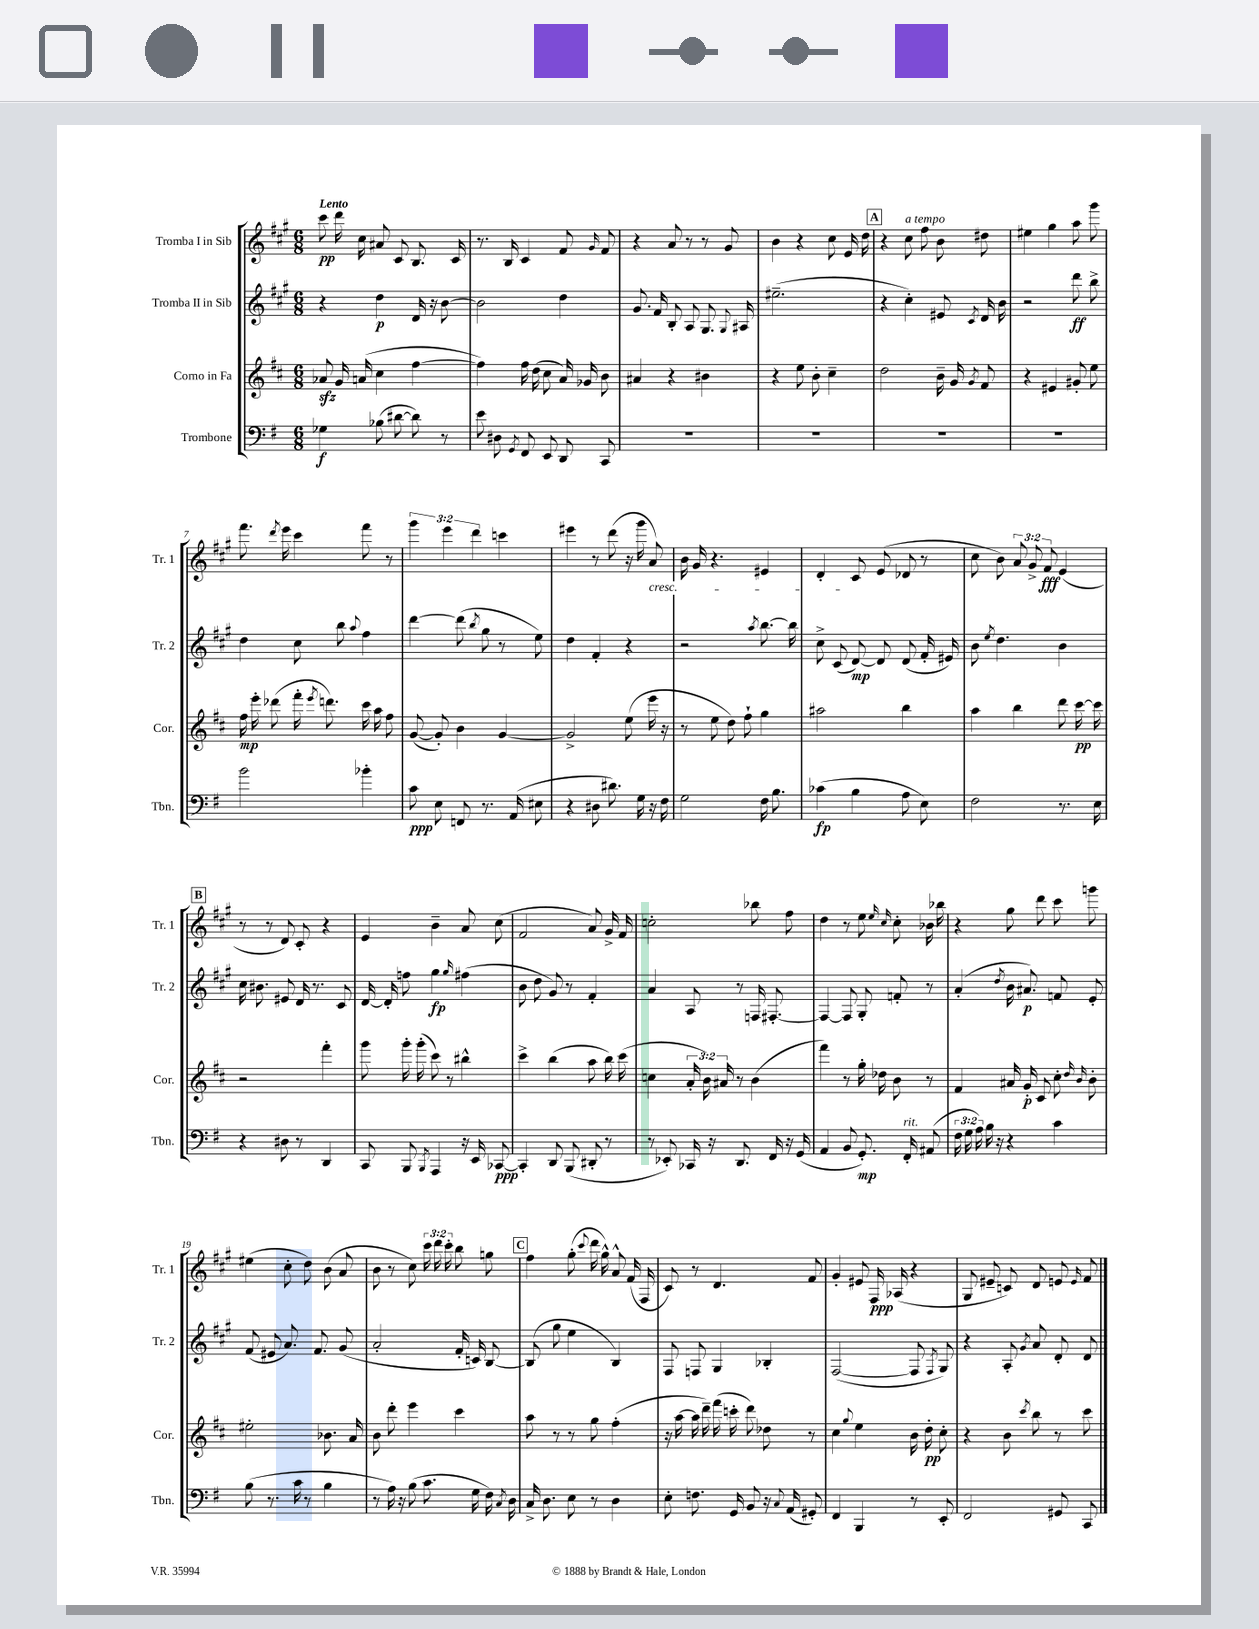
<<
\new StaffGroup <<
\new Staff = "s0" \with { instrumentName = "Tromba I in Sib" shortInstrumentName = "Tr. 1" } {
    \clef treble \key a \major \numericTimeSignature \time 6/8 \override Staff.TupletNumber.text = #tuplet-number::calc-fraction-text \tempo "Lento"
    \autoBeamOff cis'''8\pp d'''16 cis''16 ais'8 cis'8 b8. cis'16 |
    r8. b16 cis'4 fis'8 \grace { gis'16 } fis'8 |
    r4 a'8 r8 r8 gis'8 |
    b'4 r4 cis''8 e'16 d''16 |
    \mark \markup { \box "A" } r4 cis''8^\markup { \italic "a tempo" } fis''8 b'8 dis''8 |
    eis''4 gis''4 a''8 gis'''8 |
    fis'''8. \acciaccatura { d'''8 } e'''16 cis'''4 fis'''8 r8 |
    \tuplet 3/2 { gis'''4 e'''4 d'''4 } c'''4 |
    eis'''4 r8 d'''8( r16 gis'''16 a'8\cresc) |
    b'16 gis'16 r4. eis'4 |
    d'4-. cis'8\! e'8( des'8 r8 |
    cis''8 b'8) \tuplet 3/2 { a'8 gis'8-> fis'8\fff } e'4( |
    \mark \markup { \box "B" } r8 r8 d'8) cis'8-. r4 |
    e'4 b'4-- a'8 cis''8( |
    fis'2 a'8) gis'16-> fis'16 |
    c''2-. bes''8 fis''8 |
    d''4 r8 e''8 \grace { e''16 cis''16 } cis''8-. bes'16 bes''16 |
    r4 gis''8 d'''8 cis'''8 g'''8 |
    eis''4( cis''8-. d''8) b'8( a'8 |
    b'8 r8 cis''8) \tuplet 3/2 { cis'''16 d'''16 cis'''16-. } b''8 g''8 |
    \mark \markup { \box "C" } fis''4 gis''8-.( \appoggiatura { cis'''8 } d'''16 gis''16-^) a'8-^ fis'16( fis16 |
    cis'8) r8 d'4. fis'8 |
    gis'4-. eis'8 fis16\ppp aes16( r4 |
    gis8 eis'8-- c'8) d'8 e'8 \grace { e'16 } fis'8 \bar "|." |
}
\new Staff = "s1" \with { instrumentName = "Tromba II in Sib" shortInstrumentName = "Tr. 2" } {
    \clef treble \key a \major \numericTimeSignature \time 6/8
    \autoBeamOff r4 d''4\p d'16 r16 b'8~ |
    b'2 d''4 |
    gis'8. fis'16 b8-. a8 gis8. \appoggiatura { gis8 } ais16 |
    eis''2.--( |
    \mark \markup { \box "A" } r4 cis''4-.) eis'8 \acciaccatura { cis'8 } d'16 b'16 |
    r2 d'''8\ff b''8-> |
    d''4 cis''8 b''8 \appoggiatura { a''8 } fis''4 |
    d'''4~ d'''8( \acciaccatura { b''8 } gis''8 r8 e''8) |
    d''4 fis'4-. r4 |
    r2 \acciaccatura { a''8 } b''8.~ b''16 |
    cis''8-> cis'8( d'8~\mp) d'8 d'8( fis'16-. eis'16) |
    b'8 \acciaccatura { e''8 } d''4. b'4 |
    \mark \markup { \box "B" } cis''16 bis'8. eis'8 d'16 r8. cis'8 |
    d'16~ d'16-. f''8 gis''4\fp \grace { gis''16 } fis''4( |
    b'8 d''8 gis'8) r8 fis'4-. |
    a'4 a8 r8 f16 fis8.~-. |
    fis4~ fis8 gis8-. f'8-. r8 |
    a'4-.( \acciaccatura { d''8 } b'16 ais'8.\p) f'8 e'8-. |
    fis'8( eis'8 a'8.) fis'8. gis'8( |
    a'2-. fis'16-. c'16) b8~ |
    \mark \markup { \box "C" } b8( gis''8 e''4 b4) |
    fis8 f8 gis4 bes4-. |
    fis2~( fis8 \acciaccatura { fis8 } gis8) |
    r4 a8-. \acciaccatura { gis'8 } a'8 d'8-. d'8 \bar "|." |
}
\new Staff = "s2" \with { instrumentName = "Corno in Fa" shortInstrumentName = "Cor." } {
    \clef treble \key d \major \numericTimeSignature \time 6/8 \override Staff.TupletNumber.text = #tuplet-number::calc-fraction-text
    \autoBeamOff aes'8\sfz g'16 a'16( cis''4 fis''4~ |
    fis''4) fis''16 d''16( cis''8 a'16) ges'16 b'8 |
    ais'4 r4 bis'4 |
    r4 e''8 b'8-. cis''4-- |
    \mark \markup { \box "A" } d''2 b'16-- g'16 \acciaccatura { g'8 } fis'8 |
    r4 eis'4 gis'8-. e''8 |
    fis''16\mp e'''16-. des'''8( fis'''16-. \acciaccatura { e'''8 } d'''8.) cis'''16 a''16 fis''8 |
    g'8~( g'8-.) b'4 g'4~ |
    g'2-> e''8( e'''16 r16 |
    r8 e''8 d''8) fis''8-! g''4 |
    ais''2 b''4 |
    a''4 b''4 d'''8 cis'''16~\pp cis'''16 |
    \mark \markup { \box "B" } r2 fis'''4-. |
    g'''8 g'''16-. g'''16-.( cis'''8) r8 bis''4-^ |
    cis'''4-> b''4( a''8 b''16) cis'''16( |
    c''4 \tuplet 3/2 { a'16-. b'16) ais'16 } r8 b'4( |
    fis'''4) r8 g''16-. des''16 b'8 r8 |
    fis'4 ais'16 g'16-.\p cis'8 cis''8-. \grace { d''16 b'16 } b'8-. |
    eis''2-. bes'8. a'16 |
    b'8 d'''8-. e'''4 cis'''4 |
    \mark \markup { \box "C" } a''8 r8 r8 g''8 fis''4-.( |
    r16 a''16~ a''16 d'''16--) fis'''16( c'''16-. d'''8) des''8 r8 |
    cis''4 \appoggiatura { g''8 } e''4 b'16 d''16-.\pp cis''8-. |
    r4 b'8 \acciaccatura { cis'''8 } b''8 r8 cis'''8 \bar "|." |
}
\new Staff = "s3" \with { instrumentName = "Trombone" shortInstrumentName = "Tbn." } {
    \clef bass \key g \major \numericTimeSignature \time 6/8 \override Staff.TupletNumber.text = #tuplet-number::calc-fraction-text
    \autoBeamOff ges4\f bes8( dis'8~ dis'8) r8 |
    e'8 dis8 \acciaccatura { g,8 } fis,8 e,8 d,8 c,8 |
    R2. |
    R2. |
    \mark \markup { \box "A" } R2. |
    R2. |
    b'2 bes'4-. |
    c'8\ppp e8 f,8 r8. a,16( eis8 |
    r4 dis8 dis'8.) g16 r16 fis16 |
    g2 fis16 b8. |
    ces'4\fp( b4 a8 e8) |
    fis2 r8. e16 |
    \mark \markup { \box "B" } r4 dis8 r8 d,4 |
    c,8 b,,8 \acciaccatura { b,,8 } a,,4 r16 e,16 ces,8~\ppp |
    ces,4-. d,8 b,,8( dis,8-. r8 |
    r8 ees,8-.) ces,16 r16 d,8. fis,16 r16 g,16( |
    a,4 b,8 g,8.-.\mp) fis,16-.^\markup { \italic "rit." } ais,8( |
    \tuplet 3/2 { fis16 g16 a16) } b16 r16 r4 c'4 |
    b8( r8. c'16 r8 b4 |
    r8 a16) r16 b8( c'8. g16 fis16) \acciaccatura { c8 } d16 |
    \mark \markup { \box "C" } c16-> d8. e8 r8 d4 |
    e8-. f8. g,16 b,8 r16 \appoggiatura { c8 } a,16( gis,8-.) |
    fis,4 b,,4 r8 e,8-. |
    fis,2 gis,8 c,8 \bar "|." |
}
>>
>>
